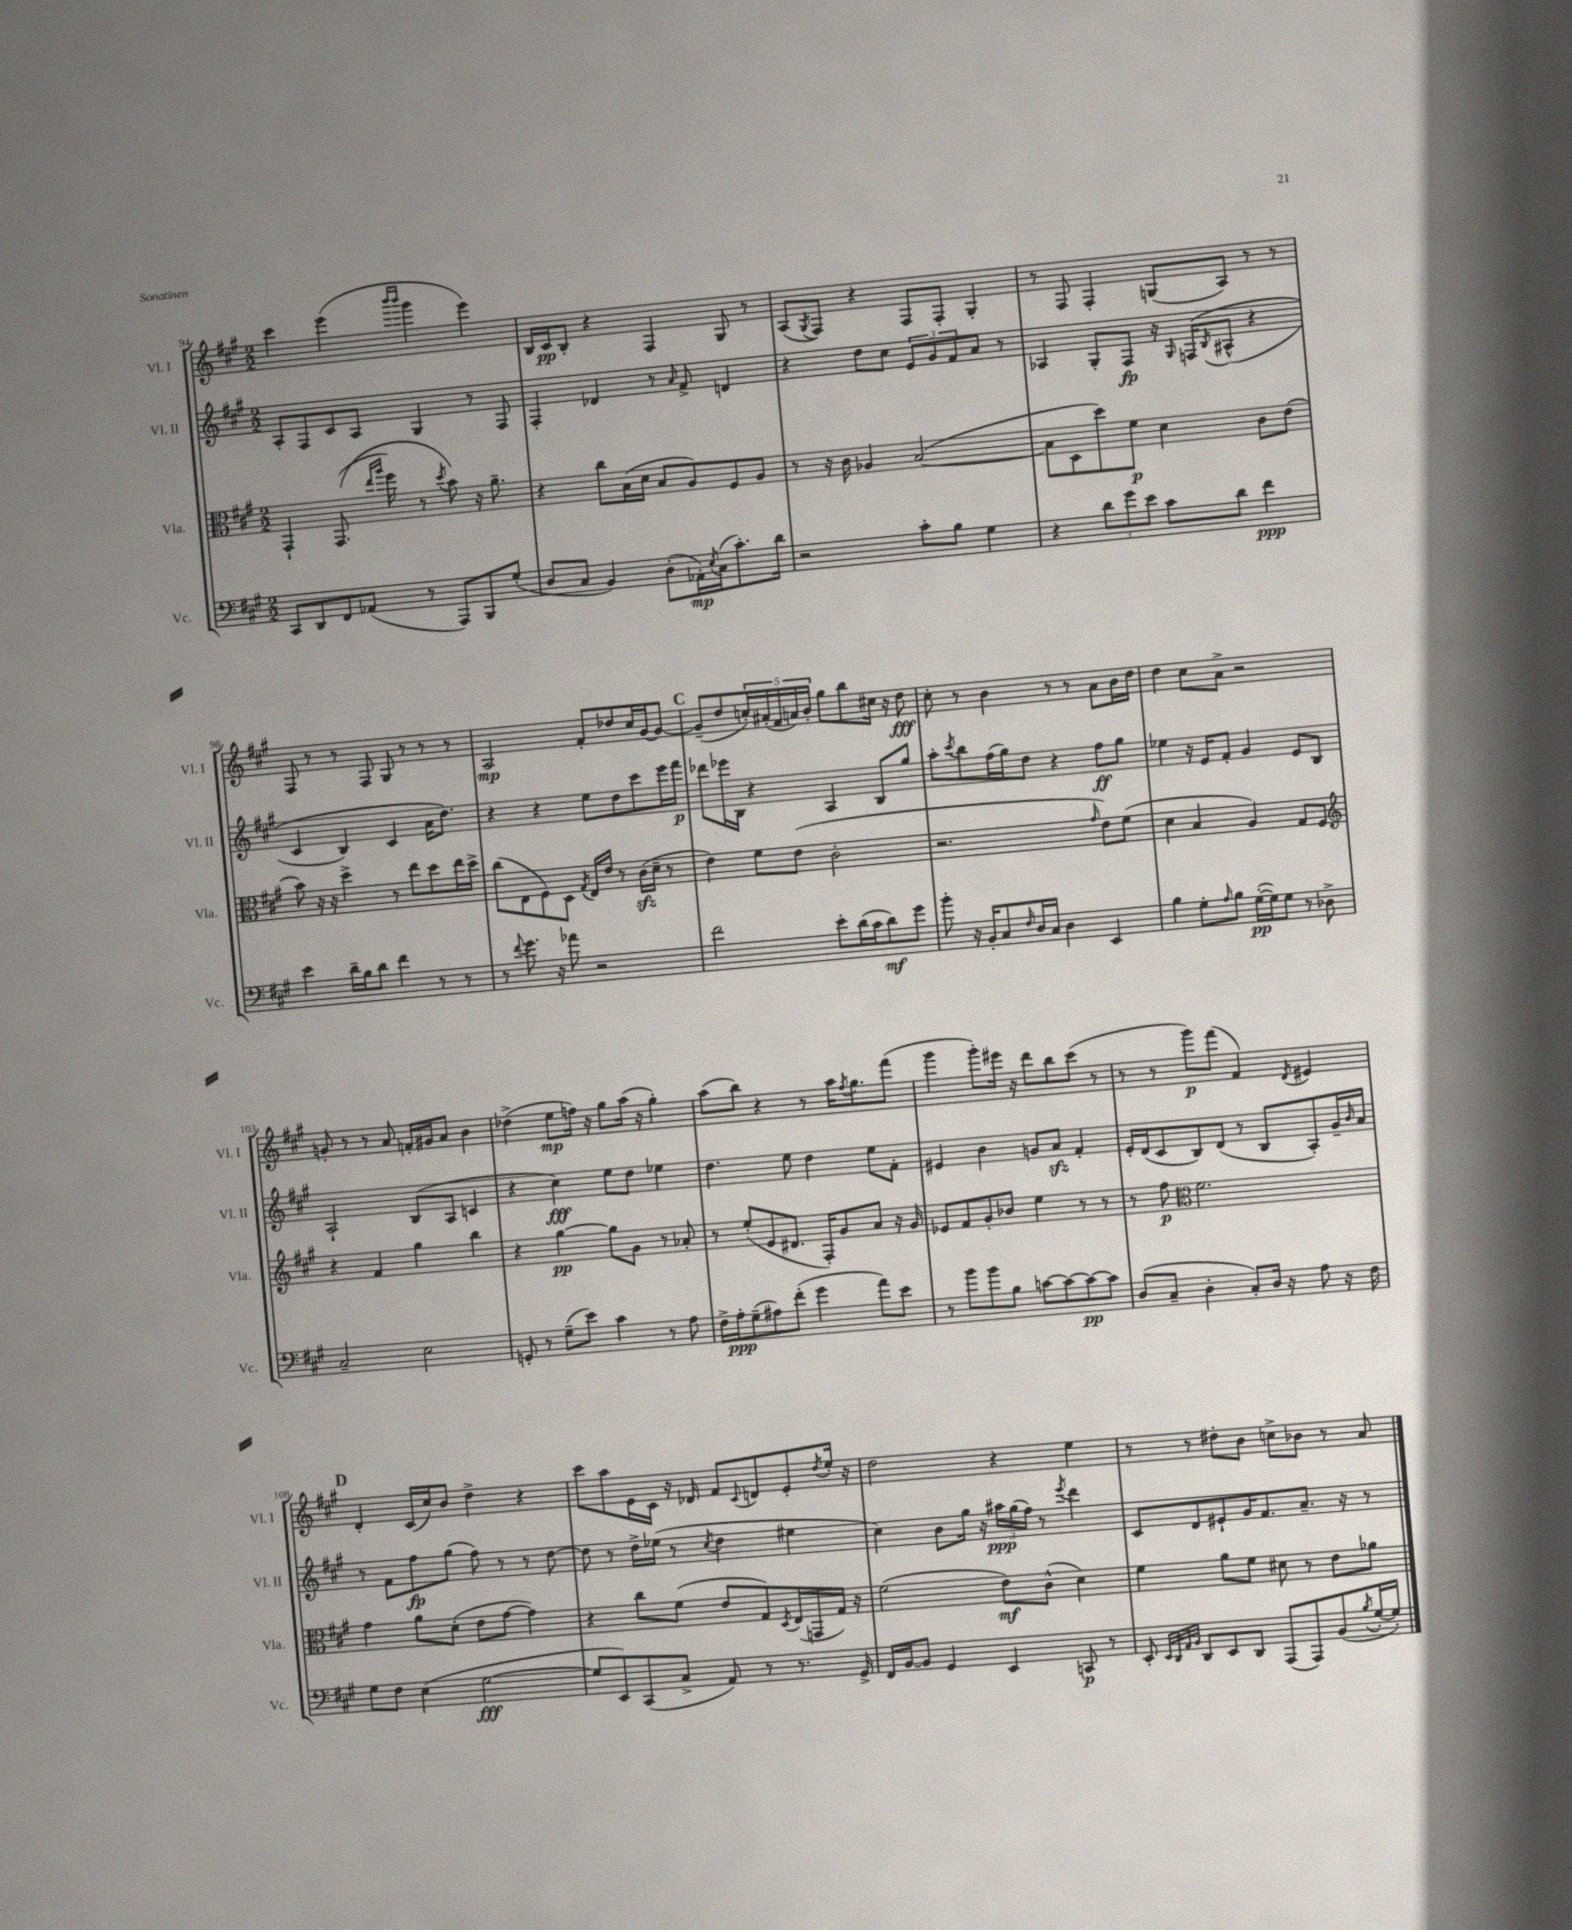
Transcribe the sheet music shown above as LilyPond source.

<<
\new StaffGroup <<
\new Staff = "s0" \with { instrumentName = "Vl. I" shortInstrumentName = "Vl. I" } {
    \clef treble \key a \major \numericTimeSignature \time 2/2
    cis'''4 e'''4( \grace { b'''16 b'''16 } gis'''4 e'''4) |
    b16 cis'16\pp b8-. r4 fis4 gis8 r8 |
    a8( \acciaccatura { gis8 } fis8) r4 fis8 fis8-. gis4-. |
    r8 fis8 fis4-. g8( a8) r8 r8 |
    fis8 r8 r8 fis8 gis8 r8 r8 r8 |
    a2\mp fis'8-. des''8 cis''16 gis'16~ gis'8~ |
    \mark \markup { \bold "C" } gis'8--( d''8 \tuplet 5/4 { c''16-.) ais'16-.( fis'16 a'16) b'16-. } gis''8 b''8 cis''16 r16 d''8\fff |
    cis''8-. r8 b'4 r8 r8 a'8 b'16 d''16 |
    d''4 cis''8 a'8-> r2 |
    g'8-. r8 r8 a'8 f'16-. gis'16 a'8 b'4 |
    des''4->( e''8\mp f''16) r16 gis''8 a''16( r16 gis''4-.) |
    a''8( b''8) r4 r8 a''16 \acciaccatura { fis''8 } gis''8. fis'''8( |
    gis'''4 gis'''8-.) eis'''16 r16 d'''8 b''8 cis'''8( r8 |
    r8 r8 gis'''8\p) fis'''8( fis'4) \acciaccatura { d'8 } eis'4 |
    \mark \markup { \bold "D" } d'4-. cis'16( cis''16) b'8 d''4-> r4 |
    cis'''8 a''8 e'16 cis'16 r16 des'16 fis'8 \appoggiatura { cis'8 } d'8 e'8-. \acciaccatura { d''8 } e''16-. r16 |
    d''2 r4 e''4 |
    r8 r8 dis''8-. b'8 c''8-> bes'8 r8 a'8 \bar "|." |
}
\new Staff = "s1" \with { instrumentName = "Vl. II" shortInstrumentName = "Vl. II" } {
    \clef treble \key a \major \numericTimeSignature \time 2/2
    a8-. fis8 cis'8 a8 gis4 r8 fis8 |
    fis4-. des'4 r8 \grace { a'16 } fis'8-> d'4 |
    r4 d''8 cis''8 \tuplet 3/2 { e'8 gis'8 fis'8 } a'8 r8 |
    aes4 gis8-. fis8\fp r16 \grace { gis16 } f16\( \acciaccatura { b8 } ais8-^( r4 |
    cis'4 b4) cis'4 a'16 d''8.\) |
    r4 r4 e''8 d''8 cis'''8 e'''16 fis'''16\p |
    \mark \markup { \bold "C" } des'''8 ees'''16 b16 r4 a4 b8 gis''8 |
    a''8-. \acciaccatura { cis'''8 } b''8 fis''16( gis''16) d''8 r4 fis''8\ff gis''8 |
    ees''4 r16 e'16 fis'8-. gis'4 e'8 b8 |
    a2-! b8( a8 c'4 |
    r4 cis''4\fff) e''8 d''8 ees''4 |
    d''4. e''8 d''4 e''8 fis'8-. |
    eis'4 b'4 g'8 a'8\sfz fis'4-. |
    e'16-. d'16( cis'8 b8) d'8( r8 b8 a8-.) gis'16-- \grace { b'16 } a'16 |
    \mark \markup { \bold "D" } r8 fis'8 fis''8\fp gis''8( fis''8) r8 r8 d''8~ |
    d''8 r8 d''16-> ees''16( r8 \acciaccatura { cis''8 } d''4 eis''4 |
    cis''4) b'8 gis''16 r16 \tuplet 3/2 { ais''16\ppp gis''16( fis''16) } r8 \acciaccatura { e'''8 } d'''4 |
    cis'8 d'8 eis'8-! gis'16 fis'8. a'8.-- r16 r8 \bar "|." |
}
\new Staff = "s2" \with { instrumentName = "Vla." shortInstrumentName = "Vla." } {
    \clef alto \key a \major \numericTimeSignature \time 2/2
    gis,4-! gis,8.(\( \grace { e''16 a''16 } fis''16) r8 \acciaccatura { d''8 } b'8\) r16 a'8.-- |
    r4 cis''8 b16( d'16 b8 a8) fis8 a8 |
    r8 r16 cis'16 aes4 b2~( |
    b8 d8 d''8) fis'8\p d'4 cis'8 e'8( |
    b'8) r16 r16 d''4-> r8 e''8 d''8 e''16 d''16-> |
    cis''8( e8 fis8) d8 \acciaccatura { gis8 } e16 e'16 r8 cis'16\sfz( d'16-- r8 |
    \mark \markup { \bold "C" } e'4) fis'8 e'8( cis'2-. |
    r2. \grace { gis'16 } e'8) fis'8( |
    d'4 b4 a4) gis8 fis8 |
    \clef treble r4 fis'4 gis''4 b''4 |
    r4 gis''4~\pp gis''8 gis'8 r8 aes'8-. |
    r8 e''8-.( e'8 dis'8. fis16-.) gis'8 a'8 r16 gis'16 |
    ees'8 fis'8 gis'8-. bes'8 e''4 r8 r8 |
    r8 fis''8\p \clef alto fis'2. |
    \mark \markup { \bold "D" } gis'4 a'8 d'8-.( e'8 gis'8~ gis'4) |
    r4 cis''8 fis'8( e'8 gis8) \acciaccatura { d8 } e16( g,16 gis16) r16 |
    fis'2( e'8\mf) cis'8-^( d'4) |
    fis'4 a'8 fis'8 dis'8 r8 e'8 aes'8 \bar "|." |
}
\new Staff = "s3" \with { instrumentName = "Vc." shortInstrumentName = "Vc." } {
    \clef bass \key a \major \numericTimeSignature \time 2/2
    cis,8 d,8 fis,8 aes,8( r8 a,,8) b,,8 gis8-.( |
    d8 cis8 b,4) d8-.( aes,16-.\mp) \acciaccatura { e8 } cis16( cis'8.-.) d'16 |
    r2 cis'8-. b8 gis4 |
    r4 \tuplet 3/2 { d'8 gis'8 e'8 } cis'8 d'8 fis'4\ppp |
    e'4 d'16-- b16 d'8 fis'4 r8 r8 |
    r8 \appoggiatura { fis'8 } gis'8. r16 aes'8 r2 |
    \mark \markup { \bold "C" } fis'2 e'8-. d'16( cis'16 d'8\mf) gis'8 |
    b'8-. r16 b,16-. cis8 \grace { fis16 } d16 cis16 d4 e,4 |
    b4 gis8-. \grace { a16 } b8 gis16~-.\pp( gis16) gis8 r8 des8-> |
    cis2-- e2 |
    g,8-. r8 gis8--( e'8) cis'4 r8 a8 |
    fis16-> a16-.\ppp gis8--( ais8) fis'8-.( gis'4 a'8) e'8 |
    r8 b'8 b'8 b8 c'8~ c'8~ c'8~\pp c'8 |
    d8( cis8-- d4-. cis8-.) d16 r16 a8 r16 fis16 |
    \mark \markup { \bold "D" } gis8 fis8 e4( gis2~\fff |
    gis8 e,8) cis,8( cis8-> a,8) r8 r8. gis,16-> |
    fis,16 b,16~ b,8 gis,4 e,4 c,8\p r8 |
    e,8-. \grace { e,32 d,32 a,32 b,32 } d,8 e,8 d,8 a,,8( a,,8) b,8( \acciaccatura { b8 } gis16~-. gis16-.) \bar "|." |
}
>>
>>
\layout { \context { \Score currentBarNumber = #94 } }
